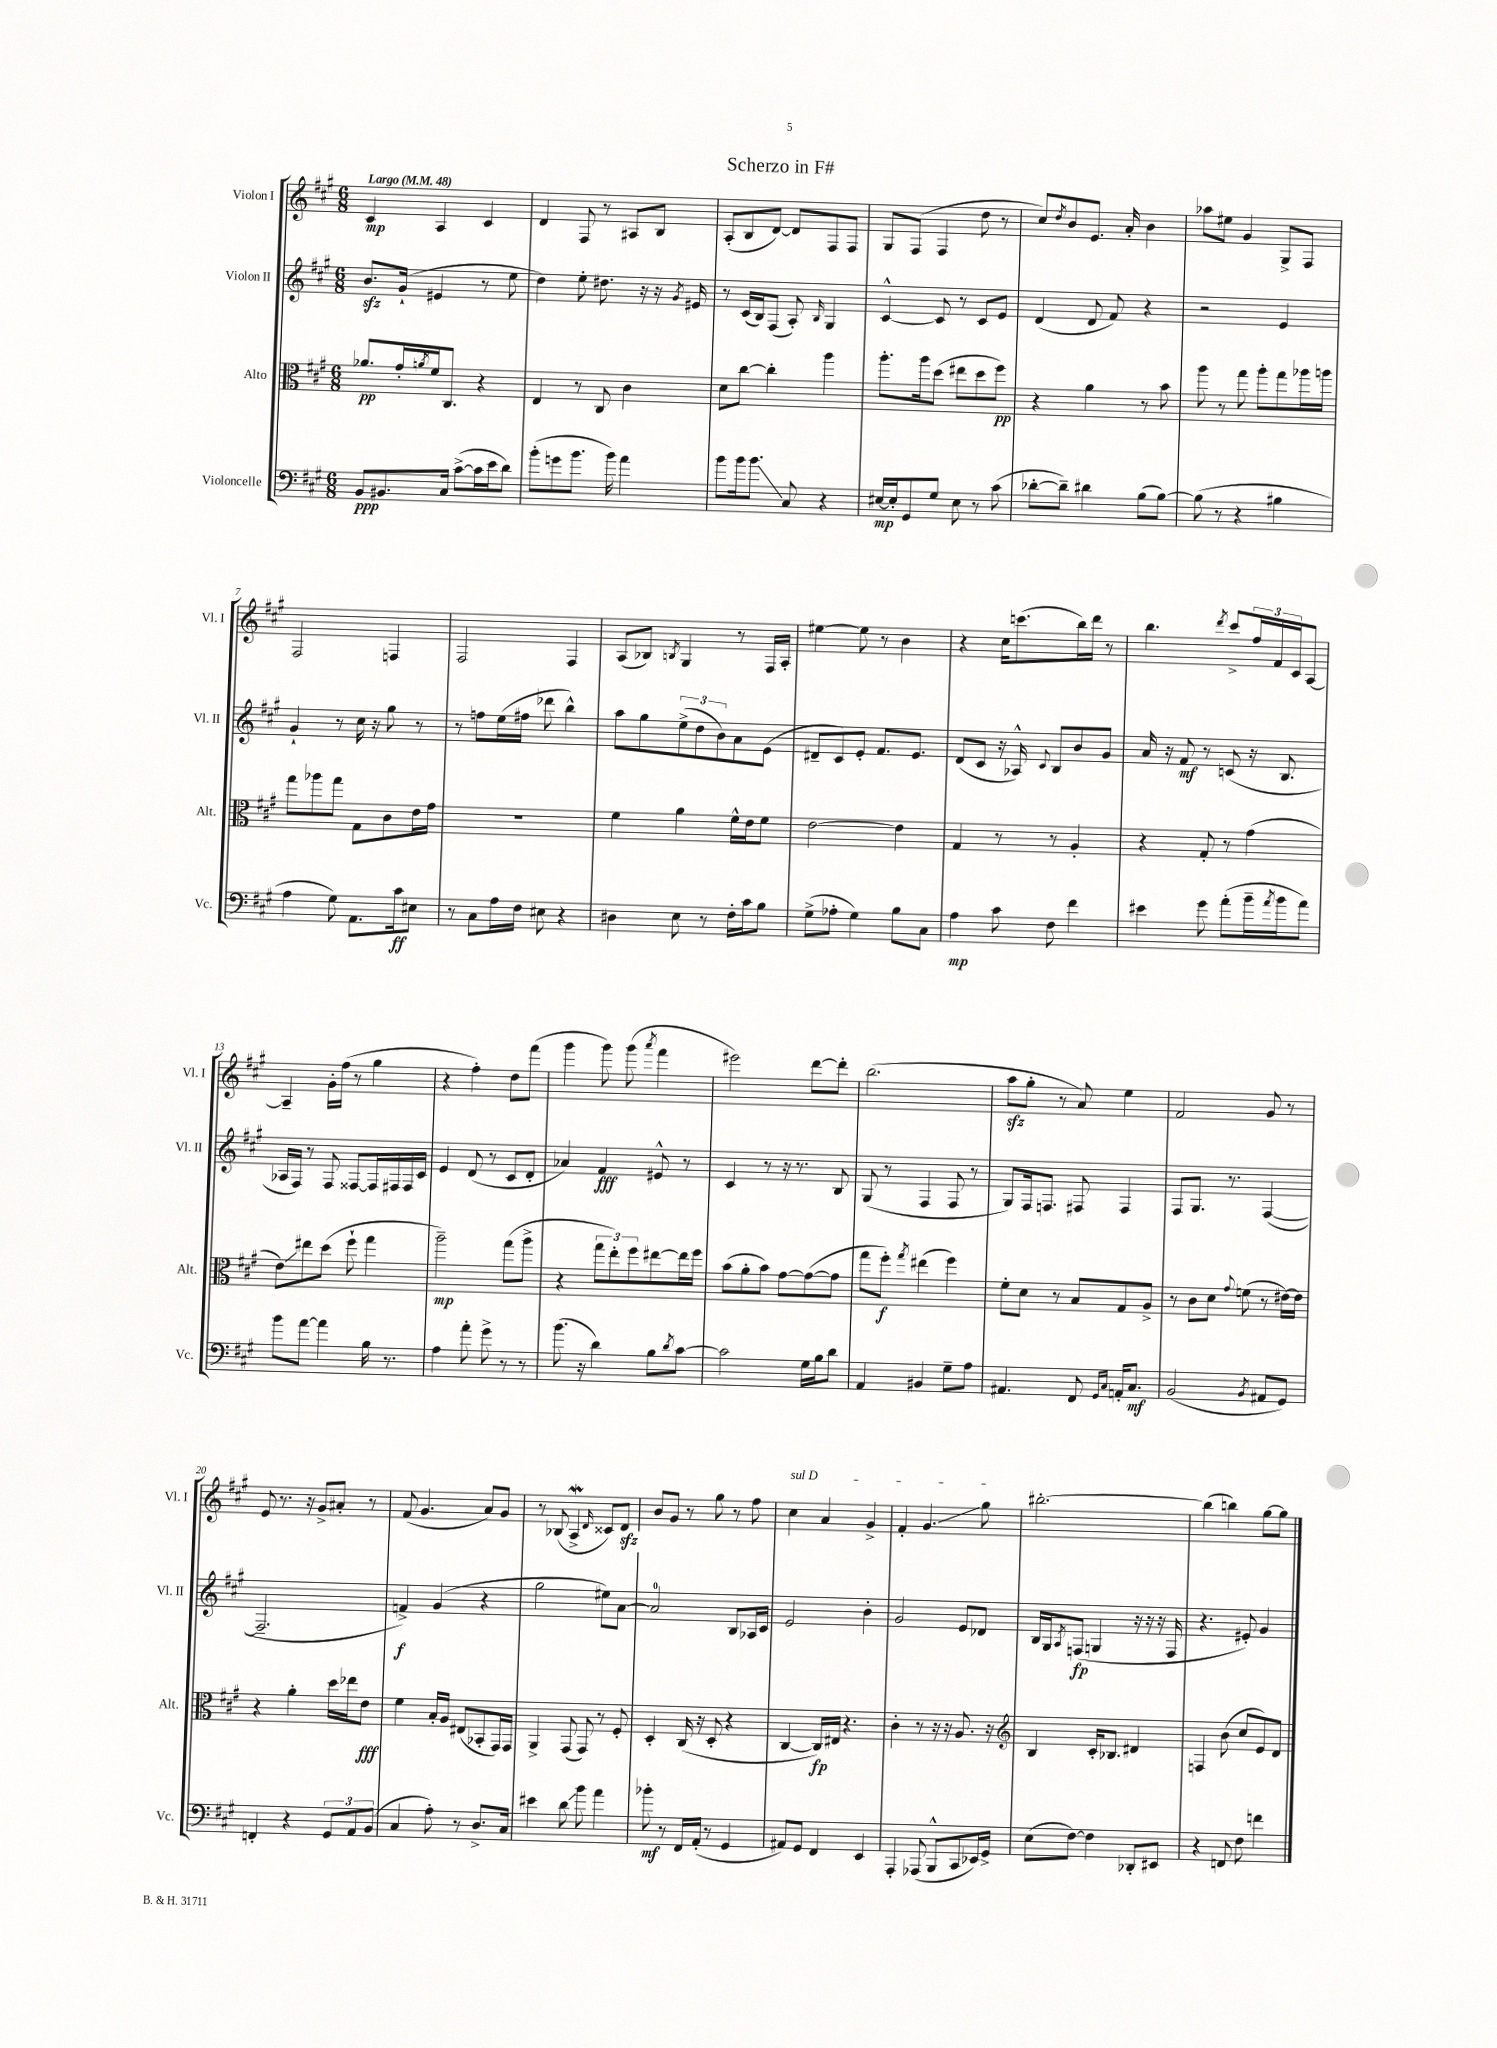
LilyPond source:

\header { title = "Scherzo in F#" }
<<
\new StaffGroup <<
\new Staff = "s0" \with { instrumentName = "Violon I" shortInstrumentName = "Vl. I" } {
    \clef treble \key a \major \numericTimeSignature \time 6/8 \tempo "Largo" 4 = 48
    cis'4\mp a4 cis'4 |
    d'4 fis8 r8 ais8 b8 |
    a8-.( b8 d'8~) d'8 fis8 fis8 |
    gis8 fis8( fis4 d''8 r8 |
    cis''8) \acciaccatura { d''8 } b'8 e'8. a'16-. b'4 |
    aes''8 eis''8 gis'4 gis8-> fis8 |
    fis2 f4 |
    fis2 fis4 |
    a8( bes8) \acciaccatura { b8 } gis4 r8 fis16 a16-. |
    eis''4~ eis''8 r8 b'4 |
    r4 cis''16 c'''8.( b''16) d'''16 r8 |
    b''4. \acciaccatura { d'''8 } cis'''8-> \tuplet 3/2 { fis''16 fis'16 cis'16 } a8~ |
    a4-- gis'16-. fis''16( r8 gis''4 |
    r4 fis''4-.) d''8 fis'''8( |
    gis'''4 gis'''8) gis'''8( \acciaccatura { a'''8 } fis'''4 |
    eis'''2) d'''8~ d'''8-. |
    b''2.( |
    a''8\sfz gis''8-. r8 a'8) e''4 |
    fis'2 gis'8 r8 |
    e'8 r8. r16 gis'8-> ais'8-. r8 |
    fis'8( gis'4. a'8) gis'8 |
    r8 bes8( a4->\mordent \grace { d'16 } cisis'8) d'8\sfz |
    b'8 gis'8 r8 gis''8 r8 fis''8 |
    \once \override TextSpanner.bound-details.left.text = \markup { \italic "sul D" } cis''4\startTextSpan a'4 gis'4-> |
    fis'4-. gis'4.\glissando gis''8\stopTextSpan |
    bis''2.~-. |
    bis''4( b''4) gis''8~ gis''8 \bar "|." |
}
\new Staff = "s1" \with { instrumentName = "Violon II" shortInstrumentName = "Vl. II" } {
    \clef treble \key a \major \numericTimeSignature \time 6/8
    b'8.\sfz gis'16-!( eis'4 r8 e''8 |
    d''4) e''8-. dis''8. r16 r16 \acciaccatura { gis'8 } eis'16 |
    r8 cis'16( b16) fis8( a8-.) \grace { b16 } gis4 |
    cis'4~-^ cis'8 r8 cis'8 e'8 |
    d'4( d'8 fis'8) r4 |
    r2 e'4 |
    gis'4-! r8 cis''16 r16 gis''8 r8 |
    r8 f''8 e''16( fis''16 des'''8 b''4-^) |
    a''8 gis''8 \tuplet 3/2 { e''8->( d''8 b'8) } a'8 e'8( |
    dis'8-- cis'8) e'8-. fis'8. e'8. |
    d'8( cis'8 r16 aes16-^) \appoggiatura { cis'8 } b8 b'8 gis'8 |
    a'16 r16 fis'8\mf r8 c'8( r16 b8. |
    aes16 fis16) r8 fis8 fisis8~ fisis16 fis16 fis16 cis'16 |
    e'4 d'8( r8 cis'8 d'8-. |
    aes'4) fis'4\fff eis'8-^ r8 |
    cis'4 r8 r16 r8. b8 |
    gis8( r8 fis4 fis8 r8 |
    gis8) fis16 f8. fis8 fis4 |
    fis8 gis8. r8. fis4~( |
    fis2.-- |
    f'4->\f) gis'4( r4 |
    gis''2 eis''8) a'8~ |
    a'2-0 b8 aes16 cis'16 |
    e'2 b'4-. |
    gis'2 e'8 des'8 |
    b16 gis16 \acciaccatura { a8 } f8\fp( g4 r16 r16 r16 f16 |
    r4. eis'8-.) gis'4 \bar "|." |
}
\new Staff = "s2" \with { instrumentName = "Alto" shortInstrumentName = "Alt." } {
    \clef alto \key a \major \numericTimeSignature \time 6/8
    aes'8.\pp gis'16-. \acciaccatura { a'8 } fis'16 cis8. r4 |
    e4 r8 cis8 cis'4 |
    d'8 cis''8~ cis''4-. a''4 |
    a''8.-. a''16 d''8( eis''8 d''8 fis''8\pp) |
    r4 a'4 r8 b'8 |
    a''8 r8 gis''8 a''8-. gis''8 aes''16 a''16 |
    gis''8 aes''8 gis''8 gis8 cis'8 e'16 gis'16 |
    R2. |
    fis'4 a'4 fis'16-^ e'16 fis'8 |
    e'2~ e'4 |
    gis4 r8 r8 a4-. |
    r4 gis8-. r8 gis'4( |
    e'8\glissando) eis''8 d''8( fis''8-! gis''4 |
    a''2--\mp) gis''8( a''8-> |
    r4 \tuplet 3/2 { gis''8 e''8-.) fis''8 } eis''8~ eis''16 fis''16 |
    b'8( a'8-. b'8) gis'8~ gis'8~( gis'8 |
    gis''8 fis''8-.\f) \acciaccatura { gis''8 } eis''4( fis''4) |
    fis'8-. d'8 r8 b8 gis8 a8-> |
    r8 cis'8 d'8 \appoggiatura { gis'8 } f'8( r8 eis'16~) eis'16 |
    r4 a'4-. d''16 ees''16 e'8\fff |
    fis'4 b16-. a16 eis8( bes,8-. gis,16) gis,16 |
    a,4-> gis,8( gis,8) r8 fis8-. |
    d4-. cis16( r16 d8-. r4 |
    cis4~ cis16\fp) eis16 r4. |
    cis'4-. r8 r16 r16 a8. r16 |
    \clef treble b4 cis'16-. bes8. dis'4 |
    f4 b'8( cis''8 e'8) d'8 \bar "|." |
}
\new Staff = "s3" \with { instrumentName = "Violoncelle" shortInstrumentName = "Vc." } {
    \clef bass \key a \major \numericTimeSignature \time 6/8
    b,8\ppp bis,8. cis16 cis'8~->( cis'16 e'16 d'8) |
    b'8-.( g'8 b'8. b'16) a'4 |
    b'8 b'16 b'8.\glissando cis8 r4 |
    eis16~\mp eis16-. gis,8 gis8 eis8 r8 cis'8( |
    des'8~-. des'8--) dis'4 b8( b8~) |
    b8( r8 r4 bis4 |
    a4 gis8) a,8. cis'16\ff eis8 |
    r8 cis8 a16 fis16 eis8 r4 |
    dis4 e8 r8 fis16-. cis'16 b8 |
    gis8->( aes8-. gis4) b8 cis8 |
    a4\mp cis'8 fis8 fis'4 |
    eis'4 gis'8 a'8-.( b'16-- \acciaccatura { a'8 } b'16 a'8) |
    b'8 a'8~ a'4 b16 r8. |
    a4 a'8-. gis'8-> r8 r8 |
    b'8.( r16 d'4) b8 \acciaccatura { d'8 } cis'8~ |
    cis'2 gis16 b16 d'8 |
    a,4 bis,4 gis8-- a8 |
    ais,4. fis,8 \grace { gis,16 cis16 } a,16-. cis8.\mf |
    b,2( \acciaccatura { b,8 } ais,8 gis,8) |
    f,4-. r4 \tuplet 3/2 { gis,8 a,8 b,8( } |
    cis4 a8-.) r8 d8.-> cis16 |
    eis'4 d'8\glissando b'8 a'4 |
    bes'8-.\mf r8 fis,16 a,16-.( r8 gis,4 |
    ais,8) gis,8 fis,4 e,4 |
    a,,4-. aes,,8( b,,8-^ cis,8 ees,16) gis,16-> |
    e8( fis8~) fis4 des,8-. eis,8 |
    r4 f,8 fis8 f'4 \bar "|." |
}
>>
>>
